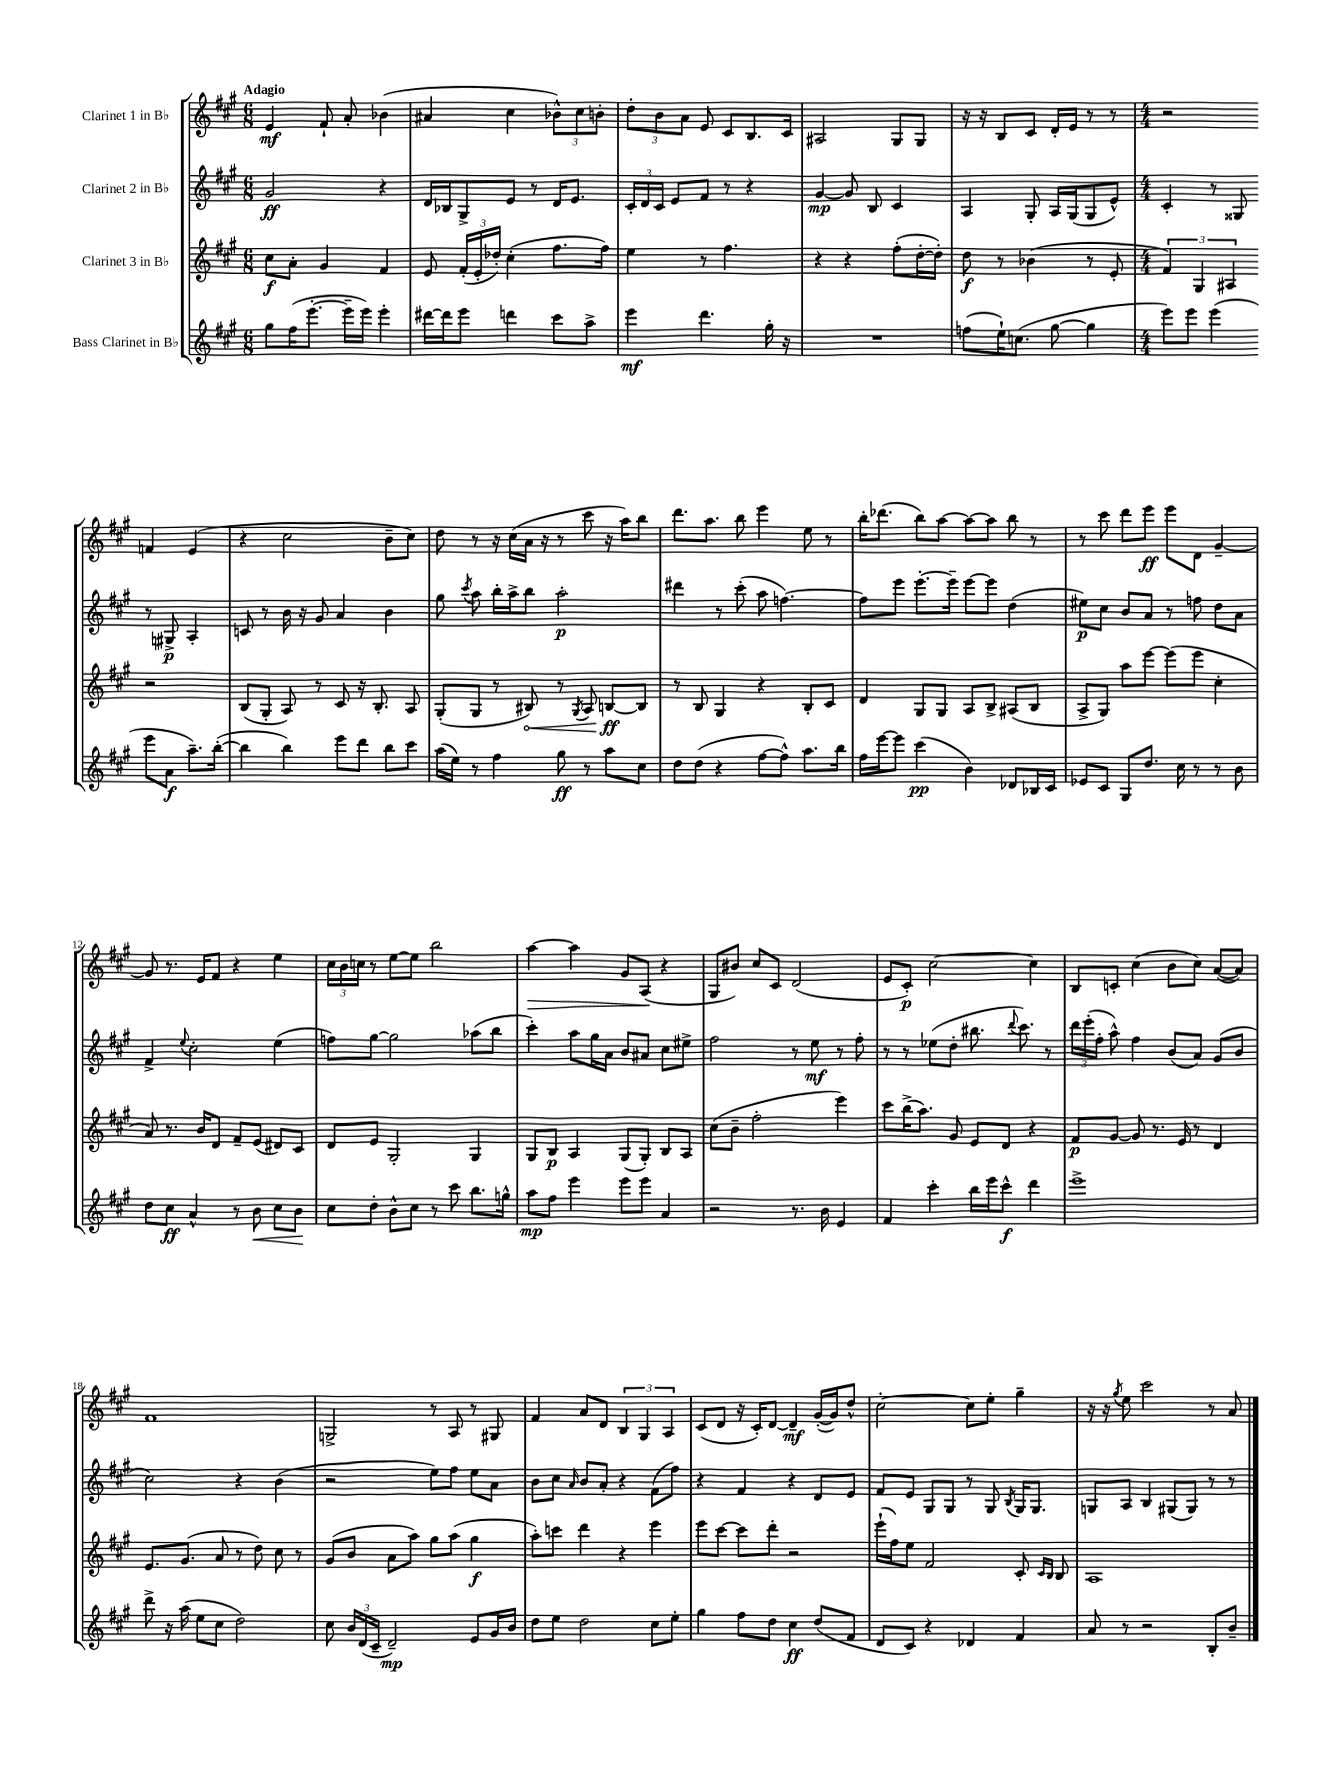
<<
\new StaffGroup <<
\new Staff = "s0" \with { instrumentName = "Clarinet 1 in Bb" } {
    \clef treble \key a \major \numericTimeSignature \time 6/8 \tempo "Adagio"
    \autoBeamOff e'4\mf fis'8-! a'8-. bes'4( |
    ais'4 cis''4 \tuplet 3/2 { bes'8[-^) cis''8 b'8]-. } |
    \tuplet 3/2 { d''8[-. b'8 a'8] } e'8 cis'8[ b8. cis'16] |
    ais2 gis8[ gis8] |
    r16 r16 b8[ cis'8] d'16[-. e'16] r8 r8 |
    \numericTimeSignature \time 4/4 r2 f'4 e'4( |
    r4 cis''2 b'8[-- cis''8]) |
    d''8 r8 r16 cis''16[( a'16] r16 r8 cis'''8 r16 a''16[) b''8] |
    d'''8.[ a''8.] b''8 e'''4 e''8 r8 |
    b''16[-. des'''8.]( b''8[) a''8]~ a''8[~ a''8] b''8 r8 |
    r8 cis'''8 d'''8[ e'''8]\ff e'''8[ d'8] gis'4~-- |
    gis'8 r8. e'16[ fis'8] r4 e''4 |
    \tuplet 3/2 { cis''16[ b'16 c''16] } r8 e''8[~ e''8] b''2 |
    a''4~\> a''4 gis'8[ a8]\!( r4 |
    gis8[ bis'8]) cis''8[ cis'8] d'2( |
    e'8[ cis'8]-.\p) cis''2~ cis''4 |
    b8[ c'8]-. cis''4( b'8[ cis''8]) a'8[~( a'8]) |
    fis'1 |
    g2-> r8 a8 r8 gis8 |
    fis'4 a'8[ d'8] \tuplet 3/2 { b4 gis4 a4 } |
    cis'8[( d'8] r16 cis'16[-.) d'8]~ d'4--\mf gis'16[~-.( gis'16) d''8]-^ |
    cis''2~-. cis''8[ e''8]-. gis''4-- |
    r16 r16 \acciaccatura { gis''8 } e''8 cis'''2 r8 a'8 \bar "|." |
}
\new Staff = "s1" \with { instrumentName = "Clarinet 2 in Bb" } {
    \clef treble \key a \major \numericTimeSignature \time 6/8
    \autoBeamOff gis'2\ff r4 |
    d'16[ bes16 gis8-> e'8] r8 d'16[ e'8.] |
    \tuplet 3/2 { cis'16[-. d'16 cis'16] } e'8[ fis'8] r8 r4 |
    gis'4~\mp gis'8 b8 cis'4 |
    a4 gis8-. a16[ gis16( gis8 e'8]-^) |
    \numericTimeSignature \time 4/4 cis'4-. r8 gisis8 r8 gis8->\p a4-. |
    c'8 r8 b'16 r16 gis'8 a'4 b'4 |
    gis''8 \acciaccatura { cis'''8 } a''8 b''16[-. a''16-> b''8] a''2-.\p |
    dis'''4 r8 cis'''8-.( a''8 f''4.~) |
    f''8[ e'''8] e'''8.[~-. e'''16]-- e'''8[~ e'''8] d''4( |
    eis''8[\p) cis''8] b'8[ a'8] r8 f''8 d''8[ a'8] |
    fis'4-> \appoggiatura { e''8 } cis''2-. e''4( |
    f''8[) gis''8]~ gis''2 aes''8[( b''8] |
    cis'''4-.) a''8[ gis''16 a'16] b'8[ ais'8] cis''8[ eis''8]-> |
    fis''2 r8 e''8\mf r8 fis''8-. |
    r8 r8 ees''8[( d''8]-. bis''8. \appoggiatura { d'''8 } cis'''8.) r8 |
    \tuplet 3/2 { d'''16[ e'''16-.( fis''16]-. } a''8-^) fis''4 b'8[( a'8]) gis'8[( b'8] |
    cis''2) r4 b'4( |
    r2 e''8[) fis''8] e''8[ a'8] |
    b'8[ cis''8] \grace { a'16 } b'8[ a'8]-. r4 fis'8[( fis''8]) |
    r4 fis'4 r4 d'8[ e'8] |
    fis'8[ e'8] gis8[ gis8] r8 gis8 \acciaccatura { b8 } gis16[ gis8.] |
    g8[ a8] b4 gis8[( gis8]) r8 r8 \bar "|." |
}
\new Staff = "s2" \with { instrumentName = "Clarinet 3 in Bb" } {
    \clef treble \key a \major \numericTimeSignature \time 6/8
    \autoBeamOff cis''8[\f a'8]-. gis'4 fis'4 |
    e'8 \tuplet 3/2 { fis'16[-.( e'16-. des''16]-.) } cis''4-.( fis''8.[ fis''16]) |
    e''4 r8 fis''4. |
    r4 r4 fis''8[-.( d''16~-. d''16]-.) |
    d''8\f r8 bes'4( r8 e'8-. |
    \numericTimeSignature \time 4/4 \tuplet 3/2 { fis'4) gis4 ais4 } r2 |
    b8[( gis8]-. a8) r8 cis'8 r16 b8.-. a8 |
    gis8[-.( gis8] r8 \once \override Hairpin.circled-tip = ##t bis8\<) r8 \acciaccatura { gis8 } a8 b8[~\ff\! b8] |
    r8 b8 gis4 r4 b8[-. cis'8] |
    d'4 gis8[ gis8] a8[ b8]-> ais8[( b8] |
    a8[-> gis8]) a''8[ e'''8]~ e'''8[( e'''8] cis''4-. |
    a'8) r8. b'16[ d'8] fis'8[-- e'8]( dis'8[) cis'8] |
    d'8[ e'8] gis2-. gis4 |
    gis8[ b8]\p a4 gis8[( gis8]-.) b8[ a8] |
    cis''8[( b'8]-- fis''2-. e'''4) |
    cis'''8[ b''16->( a''8.]) gis'8 e'8[ d'8] r4 |
    fis'8[\p gis'8]~ gis'8 r8. e'16 r8 d'4 |
    e'8.[ gis'8.]( a'8 r8 d''8) cis''8 r8 |
    gis'8[( b'8] a'8[ a''8]) gis''8[ a''8]( gis''4\f |
    a''8[-.) c'''8] d'''4 r4 e'''4 |
    e'''8[ cis'''8]~ cis'''8[ d'''8]-. r2 |
    e'''16[-!( fis''16) e''8] fis'2 cis'8-. \grace { cis'16[ b16] } b8 |
    a1 \bar "|." |
}
\new Staff = "s3" \with { instrumentName = "Bass Clarinet in Bb" } {
    \clef treble \key a \major \numericTimeSignature \time 6/8
    \autoBeamOff gis''8[ fis''16( e'''8.]~-. e'''16[-- e'''16]) e'''4-. |
    dis'''16[~ dis'''16 e'''8] d'''4 cis'''8[ a''8]-> |
    e'''4\mf d'''4. gis''16-. r16 |
    R2. |
    f''8[( e''16-!) c''8.]( gis''8~ gis''4 |
    \numericTimeSignature \time 4/4 e'''8[) e'''8] e'''4( e'''8[ a'8]\f a''8.[--) b''16]~-.( |
    b''4 b''4) e'''8[ d'''8] b''8[ cis'''8] |
    a''16[( e''16]) r8 fis''4 gis''8\ff r8 a''8[ cis''8] |
    d''8[ d''8]( r4 fis''8[~ fis''8]-^) a''8.[ b''16] |
    fis''16[ e'''16~ e'''8] cis'''4\pp( b'4) des'8[ bes16 cis'16] |
    ees'8[ cis'8] gis8[ d''8.] cis''16 r8 r8 b'8 |
    d''8[ cis''8]\ff a'4-^ r8 b'8\< cis''8[ b'8]\! |
    cis''8[ d''8]-. b'8[-^ cis''8] r8 cis'''8 b''8.[ g''16]-^ |
    a''8[\mp fis''8] e'''4 e'''8[ e'''8] a'4 |
    r2 r8. b'16 e'4 |
    fis'4 cis'''4-. b''16[ e'''16 cis'''8]-^\f d'''4 |
    e'''1-> |
    d'''8-> r16 a''16( e''8[ cis''8] d''2) |
    cis''8 \tuplet 3/2 { b'16[ d'16( cis'16]-- } d'2--\mp) e'8[ gis'16 b'16] |
    d''8[ e''8] d''2 cis''8[ e''8]-. |
    gis''4 fis''8[ d''8] cis''4\ff d''8[( fis'8] |
    d'8[ cis'8]) r4 des'4 fis'4 |
    a'8 r8 r2 b8[-. b'8]-- \bar "|." |
}
>>
>>
